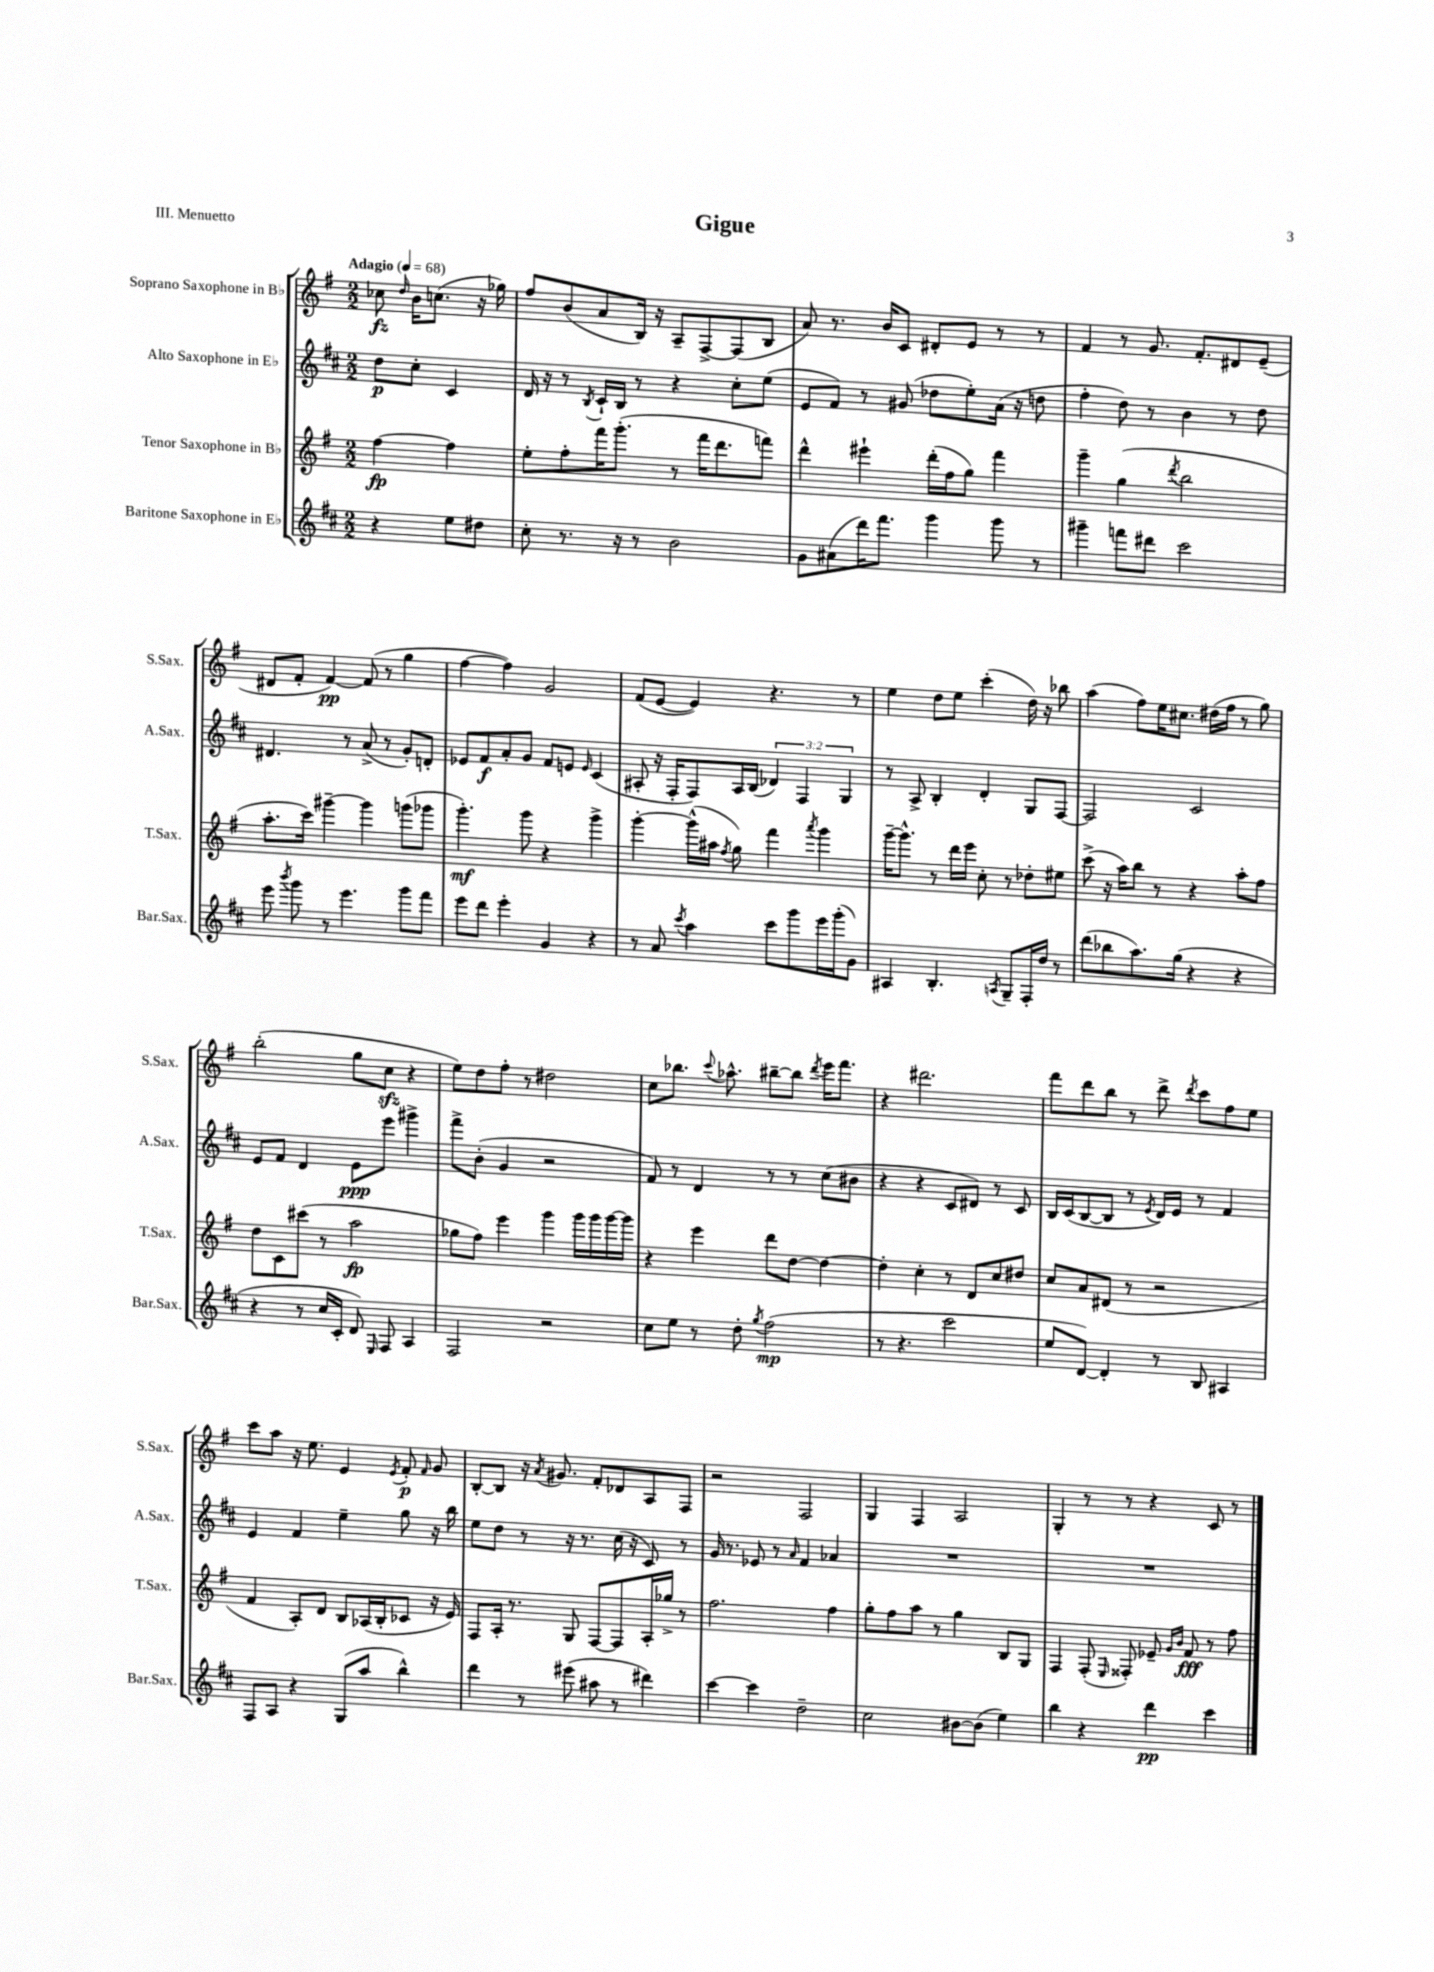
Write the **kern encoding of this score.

**kern	**kern	**kern	**kern
*staff4	*staff3	*staff2	*staff1
*clefG2	*clefG2	*clefG2	*clefG2
*k[f#c#]	*k[f#]	*k[f#c#]	*k[f#]
*M2/2	*M2/2	*M2/2	*M2/2
*MM68	*MM68	*MM68	*MM68
4r	[4ff#	8dd	8cc-
.	.	.	16qqdd
.	.	8cc#'	16b
.	.	.	(8.cc
8ee	4ff#]	4c#	.
8dd#	.	.	16r
.	.	.	16gg-)
=	=	=	=
8cc#'	8ee'	16d	8ff#
.	.	16r	.
8.r	8ff#'	8r	(8b
.	.	8qB	.
.	16fff#	16c#`	8a
16r	(8.ggg'	16B	.
8r	.	8r	16B)
.	.	.	16r
2b	8r	4r	8A~
.	16fff#	.	[8F#^
.	8.ddd	.	.
.	.	8cc#'	(8F#]
.	8fff)	(8ee	8B
=	=	=	=
8g	4ddd^^	8e	8a)
(8a#	.	8f#)	8.r
16ddd)	4eee#`	8r	.
8.fff#	.	.	16b
.	.	(8g#	8c
4ggg	(16ddd'	8dd-	8d#'
.	16ff#	.	.
.	8gg)	8ee')	8e
8ggg	4fff#	(16a	8r
.	.	16r	.
8r	.	8dd	8r
=	=	=	=
4ggg#~	4ggg~	4ff#'	4f#
8fff	(4gg	8dd)	8r
8ddd#	.	8r	8.g
.	8qddd	.	.
2ccc#	2bb	4b	.
.	.	.	8.f#'
.	.	8r	8d#
.	.	8dd	(8e~
=	=	=	=
8eee	8.aa'	4.d#	8d#
8qbbb	.	.	.
8ggg	.	.	8f#'
.	16ccc)	.	.
8r	[4ggg#~	.	[4f#)
4.eee	.	8r	.
.	4ggg#]	(8a^	(8f#]
.	.	8r	8r
8ggg	(8ggg	8g')	4gg
8fff#	8ggg-	8d'	.
=	=	=	=
8eee	4.ggg')	8e-	[4ff#
8ddd	.	8f#	.
4eee'	.	8a'	4ff#])
.	8ggg	8g	.
4g	4r	8f#	2g
.	.	8e	.
.	.	16qqe	.
4r	4ggg^	(4c#	.
=	=	=	=
8r	[4ggg'	8A#'	(8f#
8a	.	16r	[8e
.	.	16F#'	.
8qccc#	.	.	.
4aa	(16ggg^^]	8F#)	4e])
.	16aa#	.	.
.	8qff#	.	.
.	8gg)	16A#	.
.	.	(16B	.
8ccc#	4fff#	6d-)	4.r
8ggg	.	.	.
.	.	6F#	.
.	8qaaa	.	.
16eee	4ggg	.	.
(16ggg'	.	.	.
.	.	6G	.
8g)	.	.	8r
=	=	=	=
4A#	[16ggg~	8r	4ee
.	8.ggg^^]	.	.
.	.	8A^	.
4.B'	8r	4B'	8dd
.	16ddd	.	8ee
.	16eee	.	.
.	8cc'	4d'	(4ccc'
8qA	.	.	.
8G~	8r	.	.
16F#'	8dd-'	8G	16dd)
16dd	.	.	16r
8r	8ee#	[8F#	8bb-
=	=	=	=
(8ddd	(8ccc^	2F#]	(4aa
8bb-	16r	.	.
.	16aa)	.	.
8.aa)	8bb	.	8ff#)
.	8r	.	16ee
(16gg	.	.	8.cc#
4r	4r	2c#	.
.	.	.	(16dd#
.	.	.	16ff#
4r	8aa'	.	8r
.	8ff#	.	8gg)
=	=	=	=
4r	8dd	8e	(2bb'
.	8c	8f#	.
8r	(8ccc#	4d	.
16cc#	8r	.	.
16c#'	.	.	.
8d)	2aa	8e	8gg
16qqE	.	.	.
8F#	.	8eee	8cc
4A	.	4ggg#^	4r
=	=	=	=
2F#	8gg-	8fff#^	8ee)
.	8ff#)	(8b'	8dd
.	4eee	4g	8ff#'
.	.	.	8r
2r	4ggg	2r	2dd#
.	16ggg	.	.
.	16ggg	.	.
.	[16ggg	.	.
.	16ggg]	.	.
=	=	=	=
8cc#	4r	8f#)	8cc
8ee	.	8r	8.bb-
8r	4eee	4d	.
.	.	.	8qqccc
.	.	.	8.aa-^^
8dd'	.	.	.
8qgg	.	.	.
(2ff#	8ddd	8r	[8bb#~
.	[8dd	8r	8bb#]
.	.	.	8qddd
.	4dd_	(8cc#	16eee
.	.	.	8.fff#
.	.	8b#	.
=	=	=	=
8r	4dd']	4r	4r
4.r	.	.	.
.	4cc'	4r	2.ddd#
2ccc#	8r	8c#	.
.	8d	8d#)	.
.	8cc	8r	.
.	8dd#	8c#	.
=	=	=	=
8ee	8cc	16B	8fff#
.	.	(16c#	.
[8d)	8a	[8B	8ddd
4d']	(8d#	8B]	8bb
.	8r	8r	8r
.	.	8qe	.
8r	2r	16d)	8ddd^
.	.	16e	.
.	.	.	8qddd
8B	.	8r	8ccc
4A#	.	4f#	8ff#
.	.	.	8ee
=	=	=	=
8F#	4f#	4e	8ccc
8A	.	.	8aa
4r	8A')	4f#	16r
.	.	.	8.ee
.	8d	.	.
(8G	8B	4ee~	4e
8aa	(16A-	.	.
.	16B'	.	.
.	.	.	8qe
4bb^^)	8c-	8gg	8f#'
.	.	.	16qqf#
.	16r	16r	8g
.	16e)	16bb	.
=	=	=	=
4ddd	8F#	8ee	[8B'
.	16A'	8dd	8B]
.	8.r	.	.
8r	.	8r	16r
.	.	.	8qa
.	.	.	8.g#
(8eee#	8G	16r	.
.	.	8.r	.
8aa#	[8F#	.	8f#'
8r	8F#]	(16cc#	8d-
.	.	16r	.
4ddd#)	16A'	8c#)	8A
.	16gg-^	.	.
.	8r	8r	8F#
=	=	=	=
[4ccc#	2.ff#	16g	2r
.	.	8.r	.
4ccc#]	.	8e-	.
.	.	8r	.
.	.	16qqa	.
2dd~	.	4f#	2F#
.	4ff#	4a-	.
=	=	=	=
2cc#	8gg'	1r	4G
.	8ff#	.	.
.	8aa	.	4F#
.	8r	.	.
[8b#	4gg	.	2A
(8b#]	.	.	.
4ee)	8B	.	.
.	8G	.	.
=	=	=	=
4bb	4F#	1r	4G'
4r	(8F#'	.	8r
.	16qqE	.	.
.	8F##')	.	8r
4ddd	8e-~	.	4r
.	16qqg	.	.
.	16qqb	.	.
.	8f#	.	.
4ccc#	8r	.	8c
.	8ff#	.	8r
==	==	==	==
*-	*-	*-	*-
